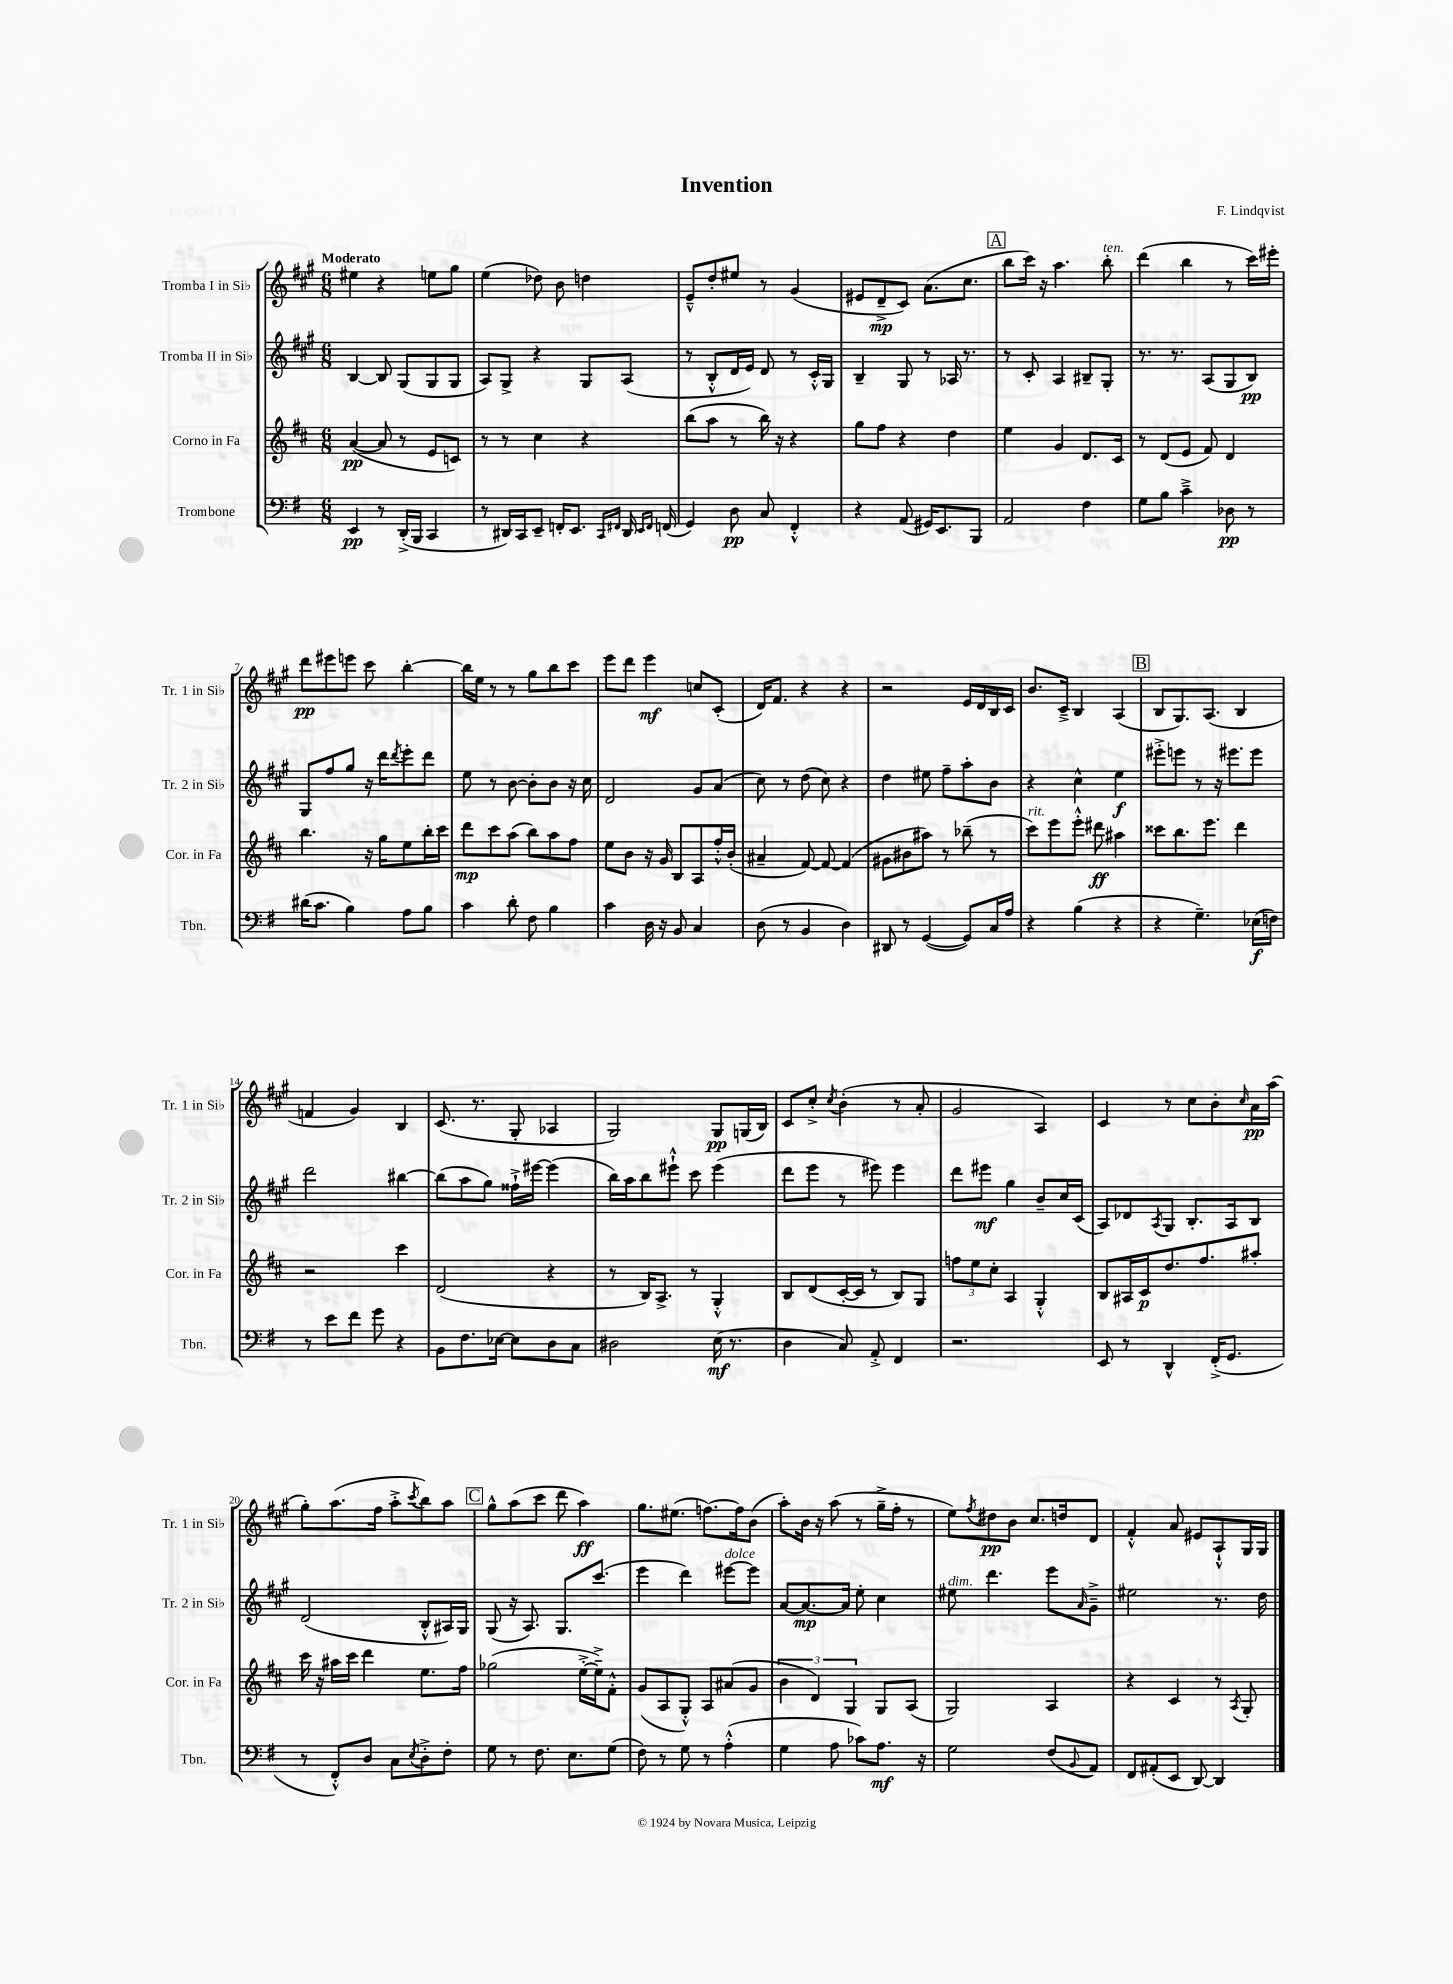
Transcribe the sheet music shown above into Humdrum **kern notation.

**kern	**dynam	**kern	**dynam	**kern	**dynam	**kern	**dynam
*part4	*part4	*part3	*part3	*part2	*part2	*part1	*part1
*staff4	*staff4	*staff3	*staff3	*staff2	*staff2	*staff1	*staff1
*I"Trombone	*	*I"Corno in Fa	*	*I"Tromba II in Si♭	*	*I"Tromba I in Si♭	*
*I'Tbn.	*	*I'Cor. in Fa	*	*I'Tr. 2 in Si♭	*	*I'Tr. 1 in Si♭	*
*clefF4	*	*clefG2	*	*clefG2	*	*clefG2	*
*k[f#]	*	*k[f#c#]	*	*k[f#c#g#]	*	*k[f#c#g#]	*
*M6/8	*	*M6/8	*	*M6/8	*	*M6/8	*
=1	=1	=1	=1	=1	=1	=1	=1
!	!	!	!	!	!	!LO:TX:a:B:t=Moderato	!
4EE/	pp	([4a/	pp	[4B/	.	4ee#X\	.
8r	.	8a/]	.	8B/]	.	4r	.
(16DD'^/LL	.	8r	.	(8G#/L	.	.	.
16BBB/JJ	.	.	.	.	.	.	.
4CC/	.	8e/L	.	8G#/	.	8een\L	.
.	.	8cn/J)	.	8G#/J	.	8gg#\J	.
=2	=2	=2	=2	=2	=2	=2	=2
8r	.	8r	.	8A/L)	.	(4ee\	.
16DD#X/LL)	.	8r	.	8G#^/J	.	.	.
16CC/J	.	.	.	.	.	.	.
8EE~/J	.	4cc#\	.	4r	.	8dd-X\)	.
16FFn'/KL	.	.	.	.	.	8b\	.
8.EE/J	.	.	.	.	.	.	.
.	.	4r	.	8G#/L	.	4ddn\	.
16qqCC/LL	.	.	.	.	.	.	.
16qqFF#X/JJ	.	.	.	.	.	.	.
16DD#/	.	.	.	(8A/J	.	.	.
16qqEE/LL	.	.	.	.	.	.	.
16qqFF#/JJ	.	.	.	.	.	.	.
(16FFn/	.	.	.	.	.	.	.
=3	=3	=3	=3	=3	=3	=3	=3
4GG/)	.	(8bb\L	.	8r	.	8e~^^/L	.
.	.	8aa\J	.	8B'^^/L	.	8dd'/	.
8D\	pp	8r	.	16d/L	.	8ee#X/J	.
.	.	.	.	16e/JJ)	.	.	.
8C/	.	16bb\)	.	8d/	.	8r	.
.	.	16r	.	.	.	.	.
4FF#'^^/	.	4r	.	8r	.	(4g#/	.
.	.	.	.	16c#'^^/LL	.	.	.
.	.	.	.	16G#/JJ	.	.	.
=4	=4	=4	=4	=4	=4	=4	=4
4r	.	8gg\L	.	4B~/	.	8e#X/L	.
.	.	8ff#\J	.	.	.	8d~^/	mp
(8AA/	.	4r	.	8G#/	.	8c#/J)	.
16GG#X/KL)	.	.	.	8r	.	(8.a\L	.
8.EE/	.	.	.	.	.	.	.
.	.	4dd\	.	16A-X/	.	.	.
.	.	.	.	8.r	.	8.cc#\J	.
8BBB/J	.	.	.	.	.	.	.
!!LO:REH:place=s1:t=A
=5	=5	=5	=5	=5	=5	=5	=5
2AA/	.	4ee\	.	8r	.	8bb\L	.
.	.	.	.	8c#'/	.	16ccc#\Jk)	.
.	.	.	.	.	.	16r	.
.	.	4g/	.	4A/	.	4.aa\	.
4F#\	.	8.d/L	.	8B#X~/L	.	.	.
!	!	!	!	!	!	!LO:TX:a:i:t=ten.	!
.	.	.	.	8G#'/J	.	8bb'\	.
.	.	16c#/Jk	.	.	.	.	.
=6	=6	=6	=6	=6	=6	=6	=6
8G\L	.	8r	.	8.r	.	(4ddd\	.
8B\J	.	(8d/L	.	.	.	.	.
.	.	.	.	8.r	.	.	.
4c~^\	.	8e/J	.	.	.	4bb\	.
.	.	8f#/)	.	(8A/L	.	.	.
8D-X\	pp	4d/	.	8G#/	.	8r	.
8r	.	.	.	8B/J)	pp	16ccc#\LL)	.
.	.	.	.	.	.	16eee#X'\JJ	.
!!LO:LB:g=z
=7	=7	=7	=7	=7	=7	=7	=7
(16d#X\KL	.	4.bb\	.	8G#/L	.	8ddd\L	pp
8.c\J	.	.	.	.	.	.	.
.	.	.	.	8ff#/	.	8eee#X\	.
4B\)	.	.	.	8gg#/J	.	8eeen\J	.
.	.	16r	.	16r	.	8ccc#\	.
.	.	16gg\KL	.	16ddd\KL	.	.	.
.	.	.	.	8qddd/	.	.	.
8A\L	.	8ee\	.	8eee'\	.	[4bb'\	.
8B\J	.	16bb'\L	.	8ddd\J	.	.	.
.	.	16ccc#\JJ	.	.	.	.	.
=8	=8	=8	=8	=8	=8	=8	=8
4c\	.	8ddd\L	mp	8ee\	.	16bb\LL]	.
.	.	.	.	.	.	16ee\JJ	.
.	.	8ccc#\	.	8r	.	8r	.
8d'\	.	(8aa\J	.	[8b\	.	8r	.
8F#\	.	8bb\L)	.	8b'\L]	.	8gg#\L	.
4B\	.	8aa\	.	8b\J	.	8bb\	.
.	.	8ff#\J	.	16r	.	8ccc#\J	.
.	.	.	.	16cc#\	.	.	.
=9	=9	=9	=9	=9	=9	=9	=9
4c\	.	8ee\L	.	2d/	.	8eee\L	.
.	.	8b\J	.	.	.	8ddd\J	.
16D\	.	16r	.	.	.	4eee\	mf
16r	.	16g/	.	.	.	.	.
8BB/	.	8B/L	.	.	.	.	.
4C/	.	8A/	.	8g#/L	.	8ccn/L	.
.	.	16ff#'^^/L	.	(8a/J	.	(8c#'/J	.
.	.	(16b'/JJ	.	.	.	.	.
=10	=10	=10	=10	=10	=10	=10	=10
(8D\	.	4a#X~/	.	8cc#\)	.	16d/KL)	.
.	.	.	.	.	.	8.f#/J	.
8r	.	.	.	8r	.	.	.
4BB/	.	[8f#/)	.	(8dd\	.	4r	.
.	.	8f#/_	.	8cc#\)	.	.	.
4D\)	.	(4f#/]	.	4r	.	4r	.
=11	=11	=11	=11	=11	=11	=11	=11
8DD#X/	.	8g#X\L	.	4dd\	.	2r	.
8r	.	8b#X\	.	.	.	.	.
([4GG/	.	8aa#X\J)	.	8ee#X\	.	.	.
.	.	8r	.	8ff#~\L	.	.	.
8GG/L])	.	(8bb-X~\	.	8aa'\	.	16e/LL	.
.	.	.	.	.	.	16d/	.
16C/L	.	8r	.	8b\J	.	16B/	.
16A/JJ	.	.	.	.	.	16c#/JJ	.
=12	=12	=12	=12	=12	=12	=12	=12
!	!	!LO:TX:a:i:t=rit.	!	!	!	!	!
4r	.	8ccc#\L)	.	4r	.	8.b/L	.
.	.	8eee\	.	.	.	.	.
.	.	.	.	.	.	16c#~^/Jk	.
(4B\	.	8eee'^^\J	.	4cc#^^\	.	4B/	.
.	.	8ddd#X\	ff	.	.	.	.
4r	.	4aa#X\	.	4ee\	f	(4A/	.
!!LO:REH:place=s1:t=B
=13	=13	=13	=13	=13	=13	=13	=13
4r	.	8ccc##X\L	.	8eee#X'^\L	.	8B/L	.
.	.	8.bb\	.	8eeen\J	.	8.G#/)	.
4.G~\)	.	.	.	8r	.	.	.
.	.	8.eee\J	.	.	.	(8.A/J	.
.	.	.	.	16r	.	.	.
.	.	.	.	8.eee#X\L	.	.	.
.	.	4ddd\	.	.	.	4B/	.
(16E-X\LL	f	.	.	8eee#\J	.	.	.
16Fn\JJ)	.	.	.	.	.	.	.
!!LO:LB:g=z
=14	=14	=14	=14	=14	=14	=14	=14
8r	.	2r	.	2ddd\	.	4fn/	.
8e\L	.	.	.	.	.	.	.
8f#\J	.	.	.	.	.	4g#/)	.
8g\	.	.	.	.	.	.	.
4r	.	4ccc#\	.	[4bb#X\	.	4B/	.
=15	=15	=15	=15	=15	=15	=15	=15
8BB\L	.	(2d/	.	(8bb#\L]	.	(8.c#/	.
8.F#\	.	.	.	8aa\	.	.	.
.	.	.	.	.	.	8.r	.
.	.	.	.	8gg#\J)	.	.	.
[16E-X\Jk	.	.	.	.	.	.	.
8E-\L]	.	.	.	16ff##X`^\LL	.	8G#'/	.
.	.	.	.	[16eee#X\JJ	.	.	.
8D\	.	4r	.	(4eee#\]	.	4A-X/	.
8C\J	.	.	.	.	.	.	.
=16	=16	=16	=16	=16	=16	=16	=16
2D#X\	.	8r	.	16bb\LL)	.	2G#/)	.
.	.	.	.	16aa\J	.	.	.
.	.	16B/KL)	.	8bb\	.	.	.
.	.	8.A^/J	.	.	.	.	.
.	.	.	.	8eee#X`^^\J	.	.	.
.	.	8r	.	8ccc#\	.	.	.
(16E\	mf	4G'^^/	.	(4eee#\	.	8G#/L	pp
8.r	.	.	.	.	.	.	.
.	.	.	.	.	.	(16Gn/L	.
.	.	.	.	.	.	16B/JJ)	.
=17	=17	=17	=17	=17	=17	=17	=17
4D\	.	8B/L	.	8ddd\L	.	8c#/L	.
.	.	(8d/	.	8eee\J	.	8cc#'^/J	.
.	.	.	.	.	.	8qcc#/	.
8C/)	.	[16c#'/L	.	8r	.	(4b'\	.
.	.	16c#/JJ]	.	.	.	.	.
8AA'^/	.	8r	.	8eee#X\)	.	.	.
4FF#/	.	8B/L)	.	4eee#\	.	8r	.
.	.	8G/J	.	.	.	8a'/	.
=18	=18	=18	=18	=18	=18	=18	=18
2.r	.	12ffn\L	.	8ddd\L	.	2g#/	.
.	.	12ee\	.	.	.	.	.
.	.	.	.	8eee#X\J	mf	.	.
.	.	12cc#'\J	.	.	.	.	.
.	.	4A/	.	4gg#\	.	.	.
.	.	4G'^^/	.	8b~/L	.	4A/)	.
.	.	.	.	16cc#/L	.	.	.
.	.	.	.	(16c#/JJ	.	.	.
=19	=19	=19	=19	=19	=19	=19	=19
8EE/	.	8B/L	.	8A/L)	.	4c#/	.
8r	.	16A#X/L	.	8d-X/	.	.	.
.	.	16c#/J	p	.	.	.	.
.	.	.	.	8qA/	.	.	.
4DD^^/	.	8.dd/	.	8G#/J	.	8r	.
.	.	.	.	8.B'/L	.	8cc#\L	.
.	.	8.ff#/	.	.	.	.	.
(16FF#'^/KL	.	.	.	.	.	8b'\	.
8.GG/J	.	.	.	16A/k	.	.	.
.	.	.	.	.	.	16qqcc#/	.
.	.	8aa#X'/J	.	8B/J	.	16a\L	pp
.	.	.	.	.	.	(16aa\JJ	.
!!LO:LB:g=z
=20	=20	=20	=20	=20	=20	=20	=20
8r	.	16ccc#\	.	(2d/	.	8gg#'\L)	.
.	.	16r	.	.	.	.	.
8FF#'^^/L)	.	16aa#X\LL	.	.	.	(8.aa\	.
.	.	16ccc#\JJ	.	.	.	.	.
8D/J	.	4ddd\	.	.	.	.	.
.	.	.	.	.	.	16ff#\Jk	.
8C\L	.	.	.	.	.	8aa'^\L	.
8qE/	.	.	.	.	.	8qccc#/	.
8D'^\	.	8.ee\L	.	8B'^^/L	.	8bb\)	.
8F#'\J	.	.	.	16A#X/L)	.	8aa\J	.
.	.	16ff#\Jk	.	16G#/JJ	.	.	.
!!LO:REH:place=s1:t=C
=21	=21	=21	=21	=21	=21	=21	=21
8G\	.	(2gg-X\	.	(8G#/	.	8gg#^^\L	.
8r	.	.	.	16r	.	(8aa\	.
.	.	.	.	8.A/)	.	.	.
8.F#\	.	.	.	.	.	8ccc#\J	.
.	.	.	.	8.G#/L	.	8ddd\	.
8.E\L	.	.	.	.	.	.	.
.	.	[16ee'^\LL	.	.	.	4aa\)	ff
.	.	16ee~^\J])	.	(8.ccc#/J	.	.	.
(8G\J	.	8f#'^^\J	.	.	.	.	.
=22	=22	=22	=22	=22	=22	=22	=22
8F#\)	.	(8g/L	.	4eee\	.	8.gg#\L	.
8r	.	8A/	.	.	.	.	.
.	.	.	.	.	.	(8.ee#X\J	.
8G\	.	8G'^^/J)	.	4ddd\)	.	.	.
8r	.	8A/L	.	.	.	[8.ffn\L)	.
!	!	!	!	!LO:TX:a:i:t=dolce	!	!	!
(4A'^^\	.	(8a#X/	.	[8eee#X\L	.	.	.
.	.	.	.	.	.	16ff\k]	.
.	.	8g/J	.	8eee#\J]	.	(8b\J	.
=23	=23	=23	=23	=23	=23	=23	=23
4G\	.	6b\	.	[8a/L	.	8aa'\L)	.
.	.	.	.	8.a/_	mp	16b\Jk	.
.	.	6d/)	.	.	.	.	.
.	.	.	.	.	.	16r	.
8A\	.	.	.	.	.	(8aa\	.
.	.	.	.	16a/Jk]	.	.	.
.	.	6G/	.	.	.	.	.
8c-X\L)	.	.	.	8ee'\	.	8r	.
8.A\J	mf	8G/L	.	4cc#\	.	16gg#~^\LL	.
.	.	.	.	.	.	16ff#'\JJ	.
.	.	(8A/J	.	.	.	8r	.
16r	.	.	.	.	.	.	.
=24	=24	=24	=24	=24	=24	=24	=24
!	!	!	!	!LO:TX:a:i:t=dim.	!	!	!
2G\	.	2G/)	.	8ee#X\	.	8ee\L)	.
.	.	.	.	.	.	8qff#/	.
.	.	.	.	4.ddd\	.	8dd#X\	pp
.	.	.	.	.	.	8b\J	.
.	.	.	.	.	.	8.cc#/L	.
(8F#/L	.	4A/	.	8eee\L	.	.	.
.	.	.	.	.	.	16ddn/k	.
8qqBB/	.	.	.	16qqa/	.	.	.
8AA/J)	.	.	.	8g#~^\J	.	8d/J	.
=25	=25	=25	=25	=25	=25	=25	=25
8FF#/L	.	4r	.	2ee#X\	.	4f#'^^/	.
(8AA#X'/	.	.	.	.	.	.	.
8EE/J	.	4c#/	.	.	.	8a/	.
[8DD/)	.	.	.	.	.	8e#X/L	.
4DD/]	.	8r	.	8.r	.	8A`^^/	.
.	.	8qA/	.	.	.	.	.
.	.	8G'/	.	.	.	16G#/L	.
.	.	.	.	16dd\	.	16G#/JJ	.
==	==	==	==	==	==	==	==
*-	*-	*-	*-	*-	*-	*-	*-
